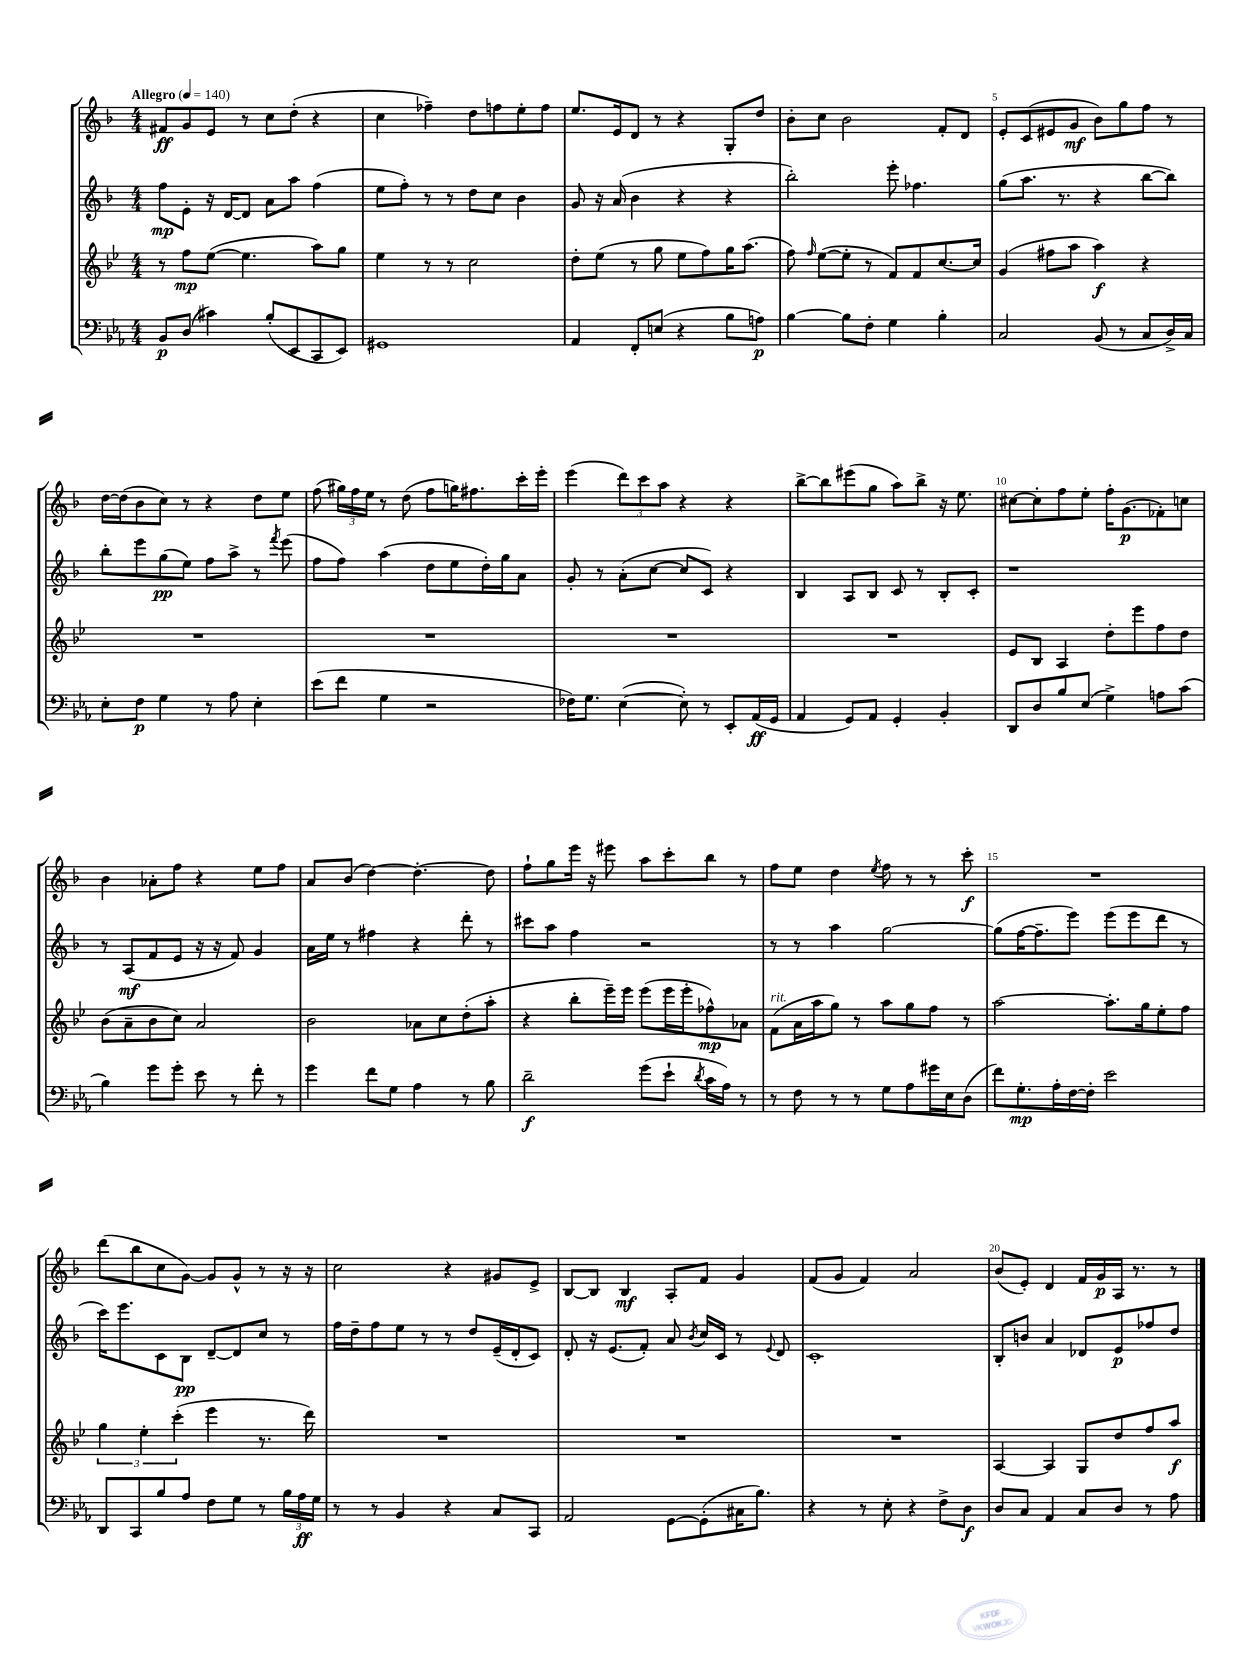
<<
\new StaffGroup <<
\new Staff = "s0" {
    \clef treble \key f \major \numericTimeSignature \time 4/4 \tempo "Allegro" 4 = 140
    \autoBeamOff fis'8[\ff g'8 e'8] r8 c''8[ d''8]-.( r4 |
    c''4 fes''4--) d''8[ f''8 e''8-. f''8] |
    e''8.[ e'16 d'8] r8 r4 g8[-. d''8] |
    bes'8[-. c''8] bes'2 f'8[-. d'8] |
    e'8[-. c'8( eis'8 g'8]\mf bes'8[) g''8 f''8] r8 |
    d''16[~ d''16( bes'8 c''8]) r8 r4 d''8[ e''8] |
    f''8( \tuplet 3/2 { gis''16[) f''16 e''16] } r8 d''8( f''8[ g''16) fis''8. c'''16-. e'''16]-. |
    e'''4( \tuplet 3/2 { d'''8[) c'''8 a''8] } r4 r4 |
    bes''8[~-> bes''8 eis'''8( g''8] a''8[) bes''8]-> r16 e''8. |
    cis''8[~ cis''8-. f''8 e''8]-. f''16[-. g'8.\p( fes'8-.) c''8] |
    bes'4 aes'8[-. f''8] r4 e''8[ f''8] |
    a'8[ bes'8]( d''4~) d''4.~-. d''8 |
    f''8[-! g''8 e'''16] r16 eis'''8 a''8[ c'''8-. bes''8] r8 |
    f''8[ e''8] d''4 \acciaccatura { e''8 } f''8 r8 r8 c'''8-.\f |
    R1 |
    d'''8[( bes''8 c''8 g'8]~) g'8[ g'8]-^ r8 r16 r16 |
    c''2 r4 gis'8[ e'8]-> |
    bes8[~ bes8] bes4\mf a8[-. f'8] g'4 |
    f'8[( g'8] f'4) a'2 |
    bes'8[( e'8]-.) d'4 f'16[ g'16\p a16] r8. r8 \bar "|." |
}
\new Staff = "s1" {
    \clef treble \key f \major \numericTimeSignature \time 4/4
    \autoBeamOff f''8[\mp e'8]-. r16 d'16[~ d'8] a'8[ a''8] f''4( |
    e''8[ f''8]-.) r8 r8 d''8[ c''8] bes'4 |
    g'8 r16 a'16( bes'4 r4 r4 |
    bes''2-.) e'''8-. fes''4. |
    g''8[( a''8.] r8. r4 bes''8[~ bes''8]) |
    bes''8[-. e'''8 g''8\pp( e''8]) f''8[ a''8]-> r8 \acciaccatura { f'''8 } e'''8( |
    f''8[ f''8]) a''4( d''8[ e''8 d''16-.) g''16 a'8] |
    g'8-. r8 a'8[-.( c''8]~ c''8[ c'8]) r4 |
    bes4 a8[ bes8] c'8 r8 bes8[-. c'8]-. |
    r1 |
    r8 a8[\mf( f'8 e'8] r16 r16 f'8) g'4 |
    a'16[ e''16] r8 fis''4 r4 d'''8-. r8 |
    cis'''8[ a''8] f''4 r2 |
    r8 r8 a''4 g''2~ |
    g''8[( f''16~ f''8.-- e'''8]) e'''8[( e'''8 d'''8] r8 |
    c'''16[) e'''8. c'8 bes8]\pp d'8[~-- d'8 c''8] r8 |
    f''16[ d''16-- f''8 e''8] r8 r8 d''8[ e'16--( d'16-. c'8]) |
    d'8-. r16 e'8.[( f'8]-.) a'8 \acciaccatura { bes'8 } c''16[ c'16] r8 \appoggiatura { e'8 } d'8 |
    c'1-. |
    bes8[-. b'8] a'4 des'8[ e'8\p fes''8 d''8] \bar "|." |
}
\new Staff = "s2" {
    \clef treble \key bes \major \numericTimeSignature \time 4/4
    \autoBeamOff r8 f''8[\mp ees''8]~( ees''4. a''8[) g''8] |
    ees''4 r8 r8 c''2 |
    d''8[-. ees''8]( r8 g''8 ees''8[ f''8) g''16 a''8.]( |
    f''8) \grace { f''16 } ees''8[~( ees''8]-. r8 f'8[) f'8 c''8.~ c''16] |
    g'4( fis''8[ a''8] a''4\f) r4 |
    R1 |
    R1 |
    R1 |
    R1 |
    ees'8[ bes8] a4 d''8[-. ees'''8 f''8 d''8] |
    bes'8[( a'8-- bes'8 c''8]) a'2 |
    bes'2 aes'8[ c''8 d''8-.( a''8]-. |
    r4 bes''8[-. ees'''16--) ees'''16] ees'''8[( ees'''16 ees'''16-. fes''8-^\mp) aes'8] |
    f'8[^\markup { \italic "rit." }( a'16 a''16 g''8]) r8 a''8[ g''8 f''8] r8 |
    a''2~ a''8.[-. g''16 ees''8-. f''8] |
    \tuplet 3/2 { g''4 ees''4-. c'''4-.( } ees'''4 r8. d'''16) |
    R1 |
    R1 |
    R1 |
    a4~ a4 g8[ d''8 f''8 a''8]\f \bar "|." |
}
\new Staff = "s3" {
    \clef bass \key ees \major \numericTimeSignature \time 4/4
    \autoBeamOff bes,8[\p d8]( cis'4) bes8[-.( ees,8 c,8 ees,8]) |
    gis,1 |
    aes,4 f,8[-. e8]( r4 bes8[ a8]\p) |
    bes4~ bes8[ f8]-. g4 bes4-. |
    c2 bes,8( r8 c8[ d16->) c16] |
    ees8[-. f8]\p g4 r8 aes8 ees4-. |
    ees'8[( f'8] g4 r2 |
    fes16[) g8.] ees4~( ees8-.) r8 ees,8[-. aes,16\ff( g,16] |
    aes,4 g,8[) aes,8] g,4-. bes,4-. |
    d,8[ d8 bes8 ees8]( g4->) a8[ c'8]( |
    bes4) g'8[ g'8]-. ees'8 r8 f'8-. r8 |
    g'4 f'8[ g8] aes4 r8 bes8 |
    d'2--\f g'8[( ees'8]-! \acciaccatura { d'8 } c'16[ aes16]) r8 |
    r8 f8 r8 r8 g8[ aes8 gis'16 ees16 d8]( |
    f'8[) g8.-.\mp aes16-. f16~ f16]-. ees'2 |
    d,8[ c,8 bes8 aes8] f8[ g8] r8 \tuplet 3/2 { bes16[ aes16\ff g16] } |
    r8 r8 bes,4 r4 c8[ c,8] |
    aes,2 g,8[~ g,8-.( cis16 bes8.]) |
    r4 r8 ees8-. r4 f8[-> d8]\f |
    d8[ c8] aes,4 c8[ d8] r8 aes8 \bar "|." |
}
>>
>>
\layout { \context { \Score \override BarNumber.break-visibility = ##(#f #t #t) barNumberVisibility = #(every-nth-bar-number-visible 5) } }
